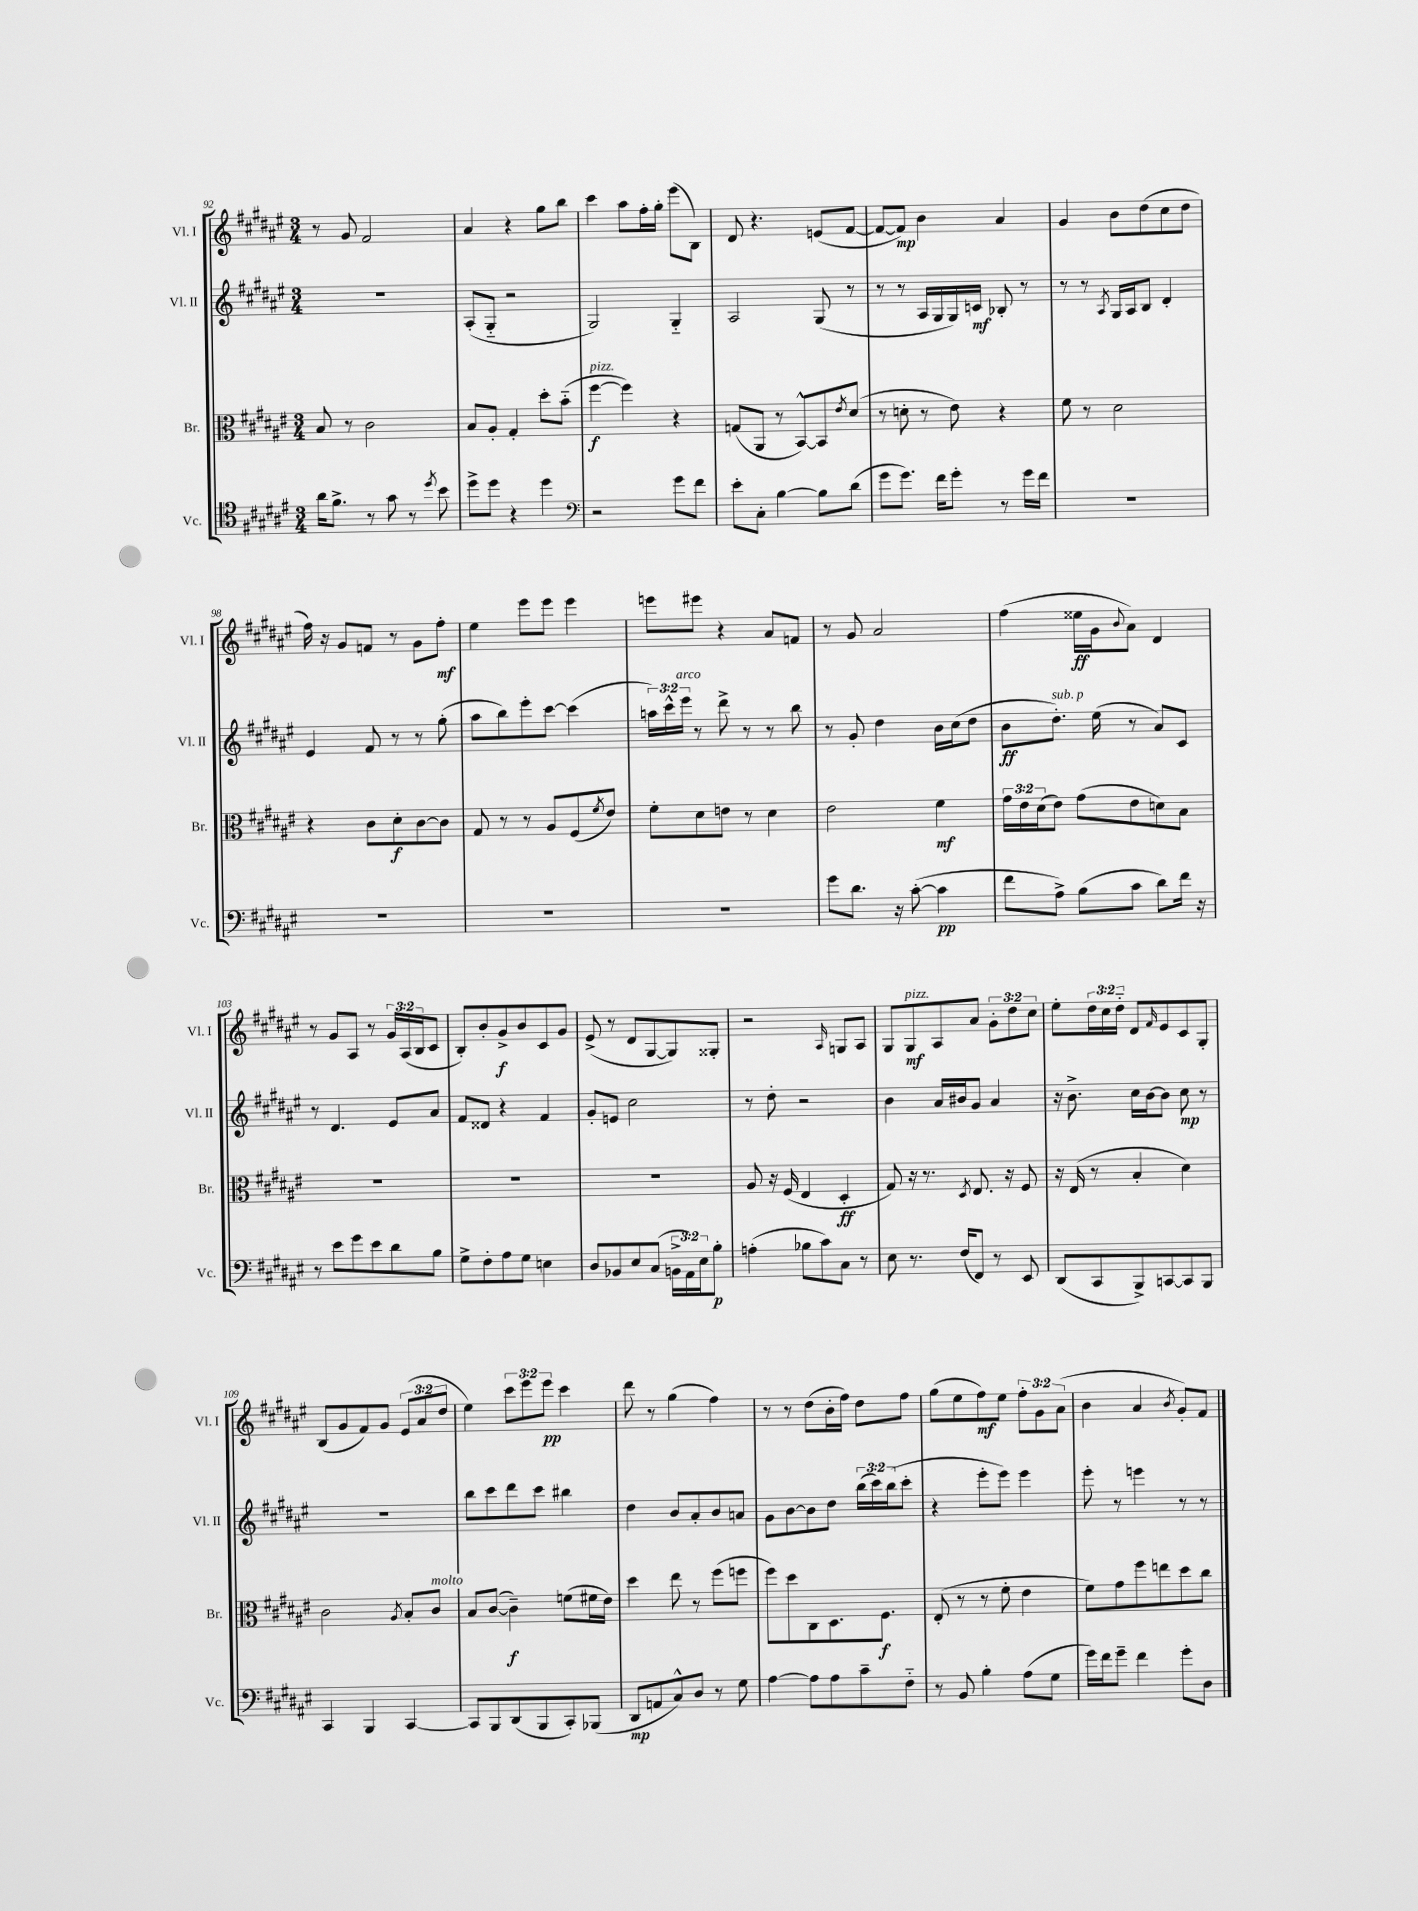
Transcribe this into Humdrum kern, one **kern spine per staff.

**kern	**dynam	**kern	**dynam	**kern	**dynam	**kern	**dynam
*part4	*part4	*part3	*part3	*part2	*part2	*part1	*part1
*staff4	*staff4	*staff3	*staff3	*staff2	*staff2	*staff1	*staff1
*I"Vc.	*	*I"Br.	*	*I"Vl. II	*	*I"Vl. I	*
*I'Vc.	*	*I'Br.	*	*I'Vl. II	*	*I'Vl. I	*
*clefC4	*	*clefC3	*	*clefG2	*	*clefG2	*
*k[f#c#g#d#a#e#]	*	*k[f#c#g#d#a#e#]	*	*k[f#c#g#d#a#e#]	*	*k[f#c#g#d#a#e#]	*
*M3/4	*	*M3/4	*	*M3/4	*	*M3/4	*
=92	=92	=92	=92	=92	=92	=92	=92
16a#\KL	.	8B/	.	2.r	.	8r	.
8.f#^\J	.	.	.	.	.	.	.
.	.	8r	.	.	.	8g#/	.
8r	.	2c#\	.	.	.	2f#/	.
8g#\	.	.	.	.	.	.	.
8r	.	.	.	.	.	.	.
8qdd#/	.	.	.	.	.	.	.
8b\	.	.	.	.	.	.	.
=93	=93	=93	=93	=93	=93	=93	=93
8dd#^\L	.	8B/L	.	(8A#'/L	.	4a#/	.
8dd#\J	.	8A#'/J	.	8G#/J	.	.	.
4r	.	4G#'/	.	2r	.	4r	.
4dd#\	.	8dd#'\L	.	.	.	8gg#\L	.
.	.	(8b\J	.	.	.	8bb\J	.
=94	=94	=94	=94	=94	=94	=94	=94
*clefF4	*	*	*	*	*	*	*
!	!	!LO:TX:a:i:t=pizz.	!	!	!	!	!
2r	.	[4ff#\	f	2G#/)	.	4ccc#\	.
.	.	4ff#\])	.	.	.	8aa#\L	.
.	.	.	.	.	.	16ff#'\L	.
.	.	.	.	.	.	16gg#'\JJ	.
8g#\L	.	4r	.	4G#/	.	(8eee#\L	.
8f#\J	.	.	.	.	.	8B\J)	.
=95	=95	=95	=95	=95	=95	=95	=95
8e#'\L	.	(8Gn/L	.	2A#/	.	8d#/	.
8C#'\J	.	8AA#/J	.	.	.	4.r	.
[4B\	.	8r	.	.	.	.	.
.	.	[8BB^^/L)	.	.	.	.	.
8B\L]	.	8BB/]	.	(8G#/	.	(8en/L	.
.	.	8qe#/	.	.	.	.	.
(8d#\J	.	(8d#/J	.	8r	.	[8f#/J	.
=96	=96	=96	=96	=96	=96	=96	=96
8g#\L	.	8r	.	8r	.	8f#/L_	.
8.g#\J)	.	8dn'\	.	8r	.	8f#/J])	mp
.	.	8r	.	16A#/LL	.	4b\	.
16f#\KL	.	.	.	16G#/	.	.	.
8g#'\J	.	8e#\)	.	16G#/)	.	.	.
.	.	.	.	16cn/JJ	mf	.	.
8r	.	4r	.	8B-X'/	.	4a#/	.
16g#\LL	.	.	.	8r	.	.	.
16f#\JJ	.	.	.	.	.	.	.
=97	=97	=97	=97	=97	=97	=97	=97
2.r	.	8f#\	.	8r	.	4g#/	.
.	.	8r	.	8r	.	.	.
.	.	.	.	8qA#/	.	.	.
.	.	2d#\	.	16G#/LL	.	8b\L	.
.	.	.	.	16A#/J	.	.	.
.	.	.	.	8B/J	.	(8dd#\	.
.	.	.	.	4d#'/	.	8cc#\	.
.	.	.	.	.	.	8dd#\J	.
!!LO:LB:g=z
=98	=98	=98	=98	=98	=98	=98	=98
2.r	.	4r	.	4e#/	.	16ff#\)	.
.	.	.	.	.	.	16r	.
.	.	.	.	.	.	8g#/L	.
.	.	8c#\L	.	8f#/	.	8fn/J	.
.	.	8d#'\	f	8r	.	8r	.
.	.	[8c#\	.	8r	.	8g#\L	.
.	.	8c#\J]	.	(8gg#'\	.	8ff#'\J	mf
=99	=99	=99	=99	=99	=99	=99	=99
2.r	.	8G#/	.	8aa#\L	.	4ee#\	.
.	.	8r	.	8bb\)	.	.	.
.	.	8r	.	8eee#'\	.	8eee#\L	.
.	.	8A#/L	.	[8ccc#\J	.	8eee#\J	.
.	.	(8F#/	.	(4ccc#\]	.	4eee#\	.
.	.	8qf#/	.	.	.	.	.
.	.	8e#/J)	.	.	.	.	.
=100	=100	=100	=100	=100	=100	=100	=100
2.r	.	8f#'\L	.	24aan\LL)	.	8eeen\L	.
.	.	.	.	24ccc#^^\	.	.	.
!	!	!	!	!LO:TX:a:i:t=arco	!	!	!
.	.	.	.	24eee#\JJ	.	.	.
.	.	8d#\	.	8r	.	8eee#X\J	.
.	.	8en\J	.	8ddd#^\	.	4r	.
.	.	8r	.	8r	.	.	.
.	.	4d#\	.	8r	.	8a#/L	.
.	.	.	.	8bb\	.	8fn/J	.
=101	=101	=101	=101	=101	=101	=101	=101
8g#\L	.	2e#\	.	8r	.	8r	.
8.d#\J	.	.	.	8g#'/	.	8g#/	.
.	.	.	.	4dd#\	.	2a#/	.
16r	.	.	.	.	.	.	.
([8c#'\	.	.	.	.	.	.	.
4c#\]	pp	4f#\	mf	16b\LL	.	.	.
.	.	.	.	(16cc#\J	.	.	.
.	.	.	.	8dd#\J	.	.	.
=102	=102	=102	=102	=102	=102	=102	=102
8f#\L	.	24g#\LL	.	8b\L	ff	(4ff#\	.
.	.	24e#\	.	.	.	.	.
.	.	(24d#\J	.	.	.	.	.
!	!	!	!	!LO:TX:a:i:t=sub. p	!	!	!
8A#^\J)	.	8e#\J)	.	8.dd#'\J)	.	.	.
(8B\L	.	(8g#\L	.	.	.	16ee##X\LL	ff
.	.	.	.	(16ee#\	.	16g#\J	.
.	.	.	.	.	.	8qqb/	.
8c#\J	.	8e#\	.	8r	.	8a#\J)	.
8d#\L)	.	8dn\)	.	8a#/L)	.	4d#/	.
16f#\Jk	.	8B\J	.	8c#/J	.	.	.
16r	.	.	.	.	.	.	.
!!LO:LB:g=z
=103	=103	=103	=103	=103	=103	=103	=103
8r	.	2.r	.	8r	.	8r	.
8e#\L	.	.	.	4.d#/	.	8g#/L	.
8g#\	.	.	.	.	.	8A#/J	.
8e#\	.	.	.	.	.	8r	.
8d#\	.	.	.	8e#/L	.	24g#/LL	.
.	.	.	.	.	.	(24A#/	.
.	.	.	.	.	.	24B/J	.
8B\J	.	.	.	8a#/J	.	8c#/J	.
=104	=104	=104	=104	=104	=104	=104	=104
8G#^\L	.	2.r	.	8f#/L	.	8B'/L)	.
8F#'\	.	.	.	8d##X/J	.	8b'/	.
8A#\	.	.	.	4r	.	8g#^/	f
8G#\J	.	.	.	.	.	8b/	.
4En\	.	.	.	4f#/	.	8c#/	.
.	.	.	.	.	.	8g#/J	.
=105	=105	=105	=105	=105	=105	=105	=105
8D#/L	.	2.r	.	8g#'/L	.	(8e#^/	.
8BB-X/	.	.	.	8en/J	.	8r	.
8E#/	.	.	.	2cc#\	.	8d#/L	.
(8C#/J	.	.	.	.	.	[8G#/	.
24BBn^\LL	.	.	.	.	.	8G#/])	.
24AA#\)	.	.	.	.	.	.	.
24E#\J	.	.	.	.	.	.	.
8B'\J	p	.	.	.	.	8G##X'/J	.
=106	=106	=106	=106	=106	=106	=106	=106
(4An'\	.	8A#/	.	8r	.	2r	.
.	.	16r	.	8dd#'\	.	.	.
.	.	(16F#/	.	.	.	.	.
8B-X\L	.	4E#/	.	2r	.	.	.
8c#\)	.	.	.	.	.	.	.
.	.	.	.	.	.	16qqA#/	.
8C#\J	.	4D#'/	ff	.	.	8Gn/L	.
8r	.	.	.	.	.	8A#/J	.
=107	=107	=107	=107	=107	=107	=107	=107
8E#\	.	8G#/)	.	4b\	.	8G#/L	.
!	!	!	!	!	!	!LO:TX:a:i:t=pizz.	!
8.r	.	16r	.	.	.	8G#/	mf
.	.	8.r	.	.	.	.	.
.	.	.	.	16a#/LL	.	8A#/	.
(16F#/KL	.	.	.	16b#X/J	.	.	.
.	.	8qD#/	.	.	.	.	.
8FF#/J)	.	8.E#/	.	8g#/J	.	8a#/J	.
8r	.	.	.	4a#/	.	12g#'\L	.
.	.	16r	.	.	.	.	.
.	.	.	.	.	.	12dd#\	.
8EE#/	.	8F#/	.	.	.	.	.
.	.	.	.	.	.	12cc#\J	.
=108	=108	=108	=108	=108	=108	=108	=108
(8DD#/L	.	16r	.	16r	.	8ee#'\L	.
.	.	(16E#/	.	8.b^\	.	.	.
8CC#/	.	8r	.	.	.	24dd#\L	.
.	.	.	.	.	.	24cc#\	.
.	.	.	.	.	.	24dd#\JJ	.
8BBB^/)	.	4B'/	.	16cc#\LL	.	8d#/L	.
.	.	.	.	[16b\J	.	.	.
.	.	.	.	.	.	16qqf#/	.
[8CCn/	.	.	.	8b\J]	.	8e#/	.
8CC/]	.	4d#\)	.	8cc#\	mp	8c#/	.
8BBB/J	.	.	.	8r	.	8G#'/J	.
!!LO:LB:g=z
=109	=109	=109	=109	=109	=109	=109	=109
4CC#/	.	2c#\	.	2.r	.	(8B/L	.
.	.	.	.	.	.	8g#/	.
4BBB/	.	.	.	.	.	8f#/)	.
.	.	.	.	.	.	8g#/J	.
.	.	8qA#/	.	.	.	.	.
[4CC#/	.	8B'/L	.	.	.	(12e#/L	.
.	.	.	.	.	.	12a#/	.
!	!	!LO:TX:a:i:t=molto	!	!	!	!	!
.	.	8c#/J	.	.	.	.	.
.	.	.	.	.	.	12dd#/J	.
=110	=110	=110	=110	=110	=110	=110	=110
8CC#/L]	.	8B/L	.	8bb\L	.	4ee#\)	.
8BBB/	.	([8c#/J	.	8ccc#\	.	.	.
(8DD#/	.	4c#~\])	f	8ddd#\	.	12ccc#\L	.
.	.	.	.	.	.	12eee#\	.
8BBB/	.	.	.	8ccc#\J	.	.	.
.	.	.	.	.	.	12eee#\J	pp
8CC#'/)	.	(8fn\L	.	4bb#X\	.	4ccc#\	.
(8BBB-X/J	.	16f#X\L	.	.	.	.	.
.	.	16e#\JJ)	.	.	.	.	.
=111	=111	=111	=111	=111	=111	=111	=111
8DD#/L	mp	4dd#\	.	4dd#\	.	8ddd#\	.
8AAn/	.	.	.	.	.	8r	.
8C#^^/)	.	8ee#\	.	8b/L	.	(4gg#\	.
8D#/J	.	8r	.	8a#'/	.	.	.
8r	.	(8ff#\L	.	8b/	.	4ff#\)	.
8G#\	.	8ffn\J	.	8an/J	.	.	.
=112	=112	=112	=112	=112	=112	=112	=112
[4A#\	.	8ff#\L)	.	8g#\L	.	8r	.
.	.	8dd#\	.	[8b\	.	8r	.
8A#\L]	.	8C#\	.	8b\]	.	(8dd#\L	.
8A#\	.	8.D#\	.	8dd#\J	.	16b'\L	.
.	.	.	.	.	.	16ff#\JJ)	.
8c#~\	.	.	.	(24bb\LL	.	8dd#\L	.
.	.	.	.	24ccc#\)	.	.	.
.	.	8.F#\J	f	.	.	.	.
.	.	.	.	(24bb\J	.	.	.
8F#\J	.	.	.	8ccc#'\J	.	8ff#\J	.
=113	=113	=113	=113	=113	=113	=113	=113
8r	.	(8E#'/	.	4r	.	(8gg#\L	.
8BB/	.	8r	.	.	.	8ee#\	.
4B'\	.	8r	.	8eee#'\L	.	8ff#\)	mf
.	.	8f#'\	.	8eee#\J)	.	8ee#\J	.
(8A#\L	.	4e#\	.	4eee#\	.	12ff#'\L	.
.	.	.	.	.	.	12g#\	.
8G#\J	.	.	.	.	.	.	.
.	.	.	.	.	.	(12a#\J	.
=114	=114	=114	=114	=114	=114	=114	=114
16g#\LL)	.	8f#\L)	.	8eee#'\	.	4b\	.
16f#\J	.	.	.	.	.	.	.
8g#~\J	.	8g#\	.	8r	.	.	.
4f#\	.	8ff#\	.	4eeen\	.	4a#/	.
.	.	8een\	.	.	.	.	.
.	.	.	.	.	.	8qb/	.
8g#'\L	.	8dd#\	.	8r	.	8g#'/L)	.
8D#\J	.	8cc#\J	.	8r	.	8f#/J	.
==	==	==	==	==	==	==	==
*-	*-	*-	*-	*-	*-	*-	*-
